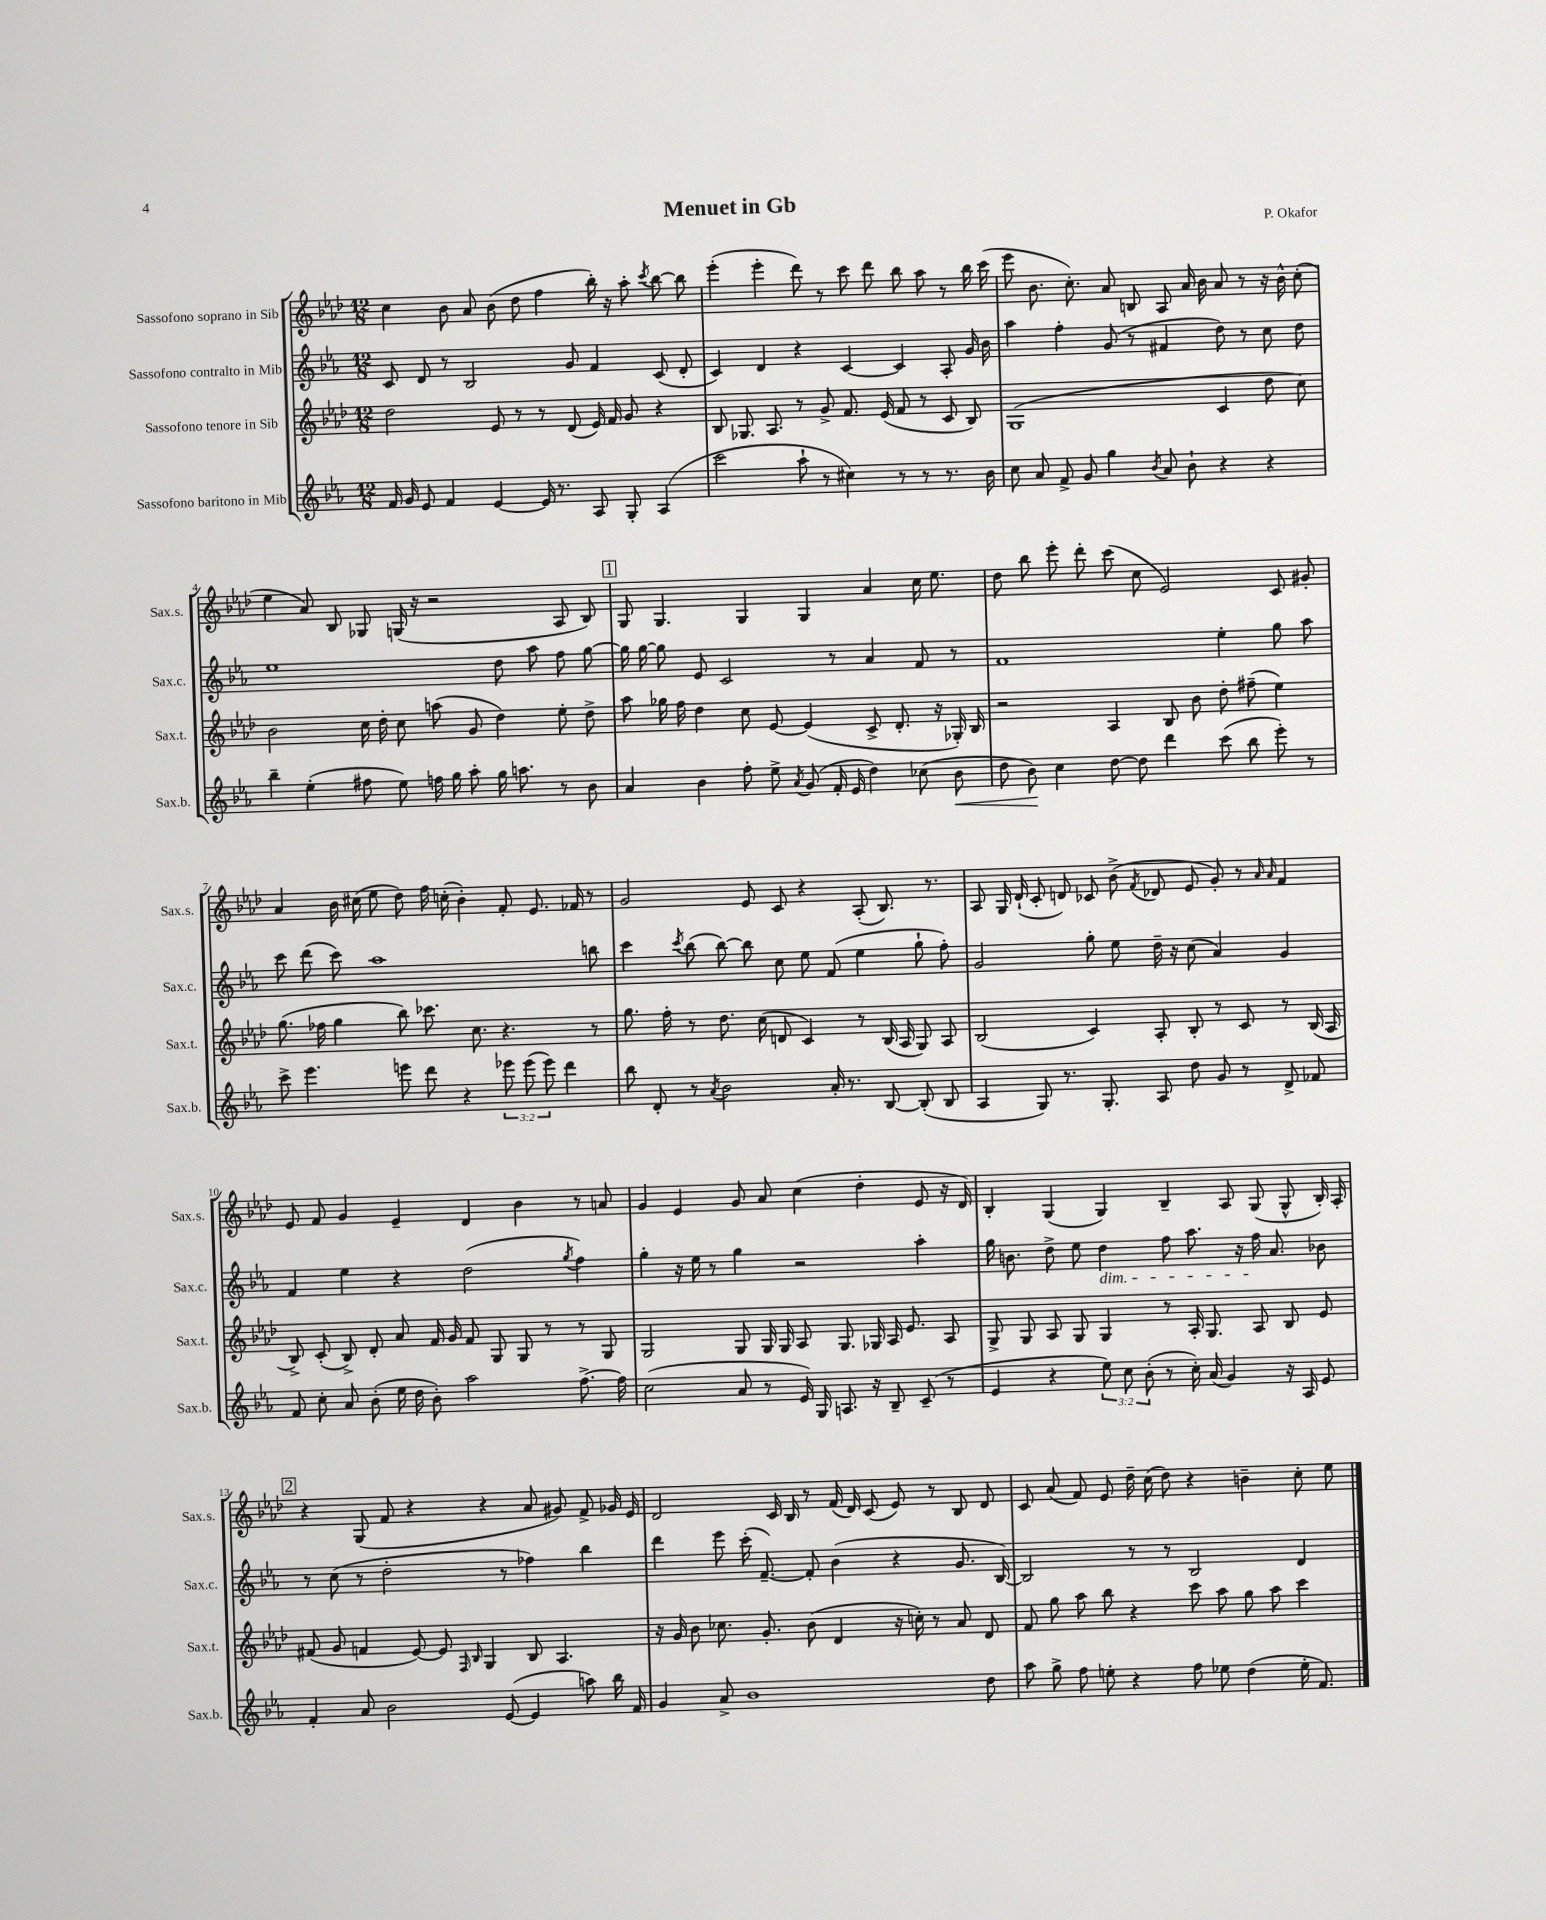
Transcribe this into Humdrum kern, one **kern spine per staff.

**kern	**kern	**kern	**kern
*staff4	*staff3	*staff2	*staff1
*clefG2	*clefG2	*clefG2	*clefG2
*k[b-e-a-]	*k[b-e-a-d-]	*k[b-e-a-]	*k[b-e-a-d-]
*M12/8	*M12/8	*M12/8	*M12/8
16f	2dd-	8c	4cc
16g	.	.	.
8e-	.	8d	.
4f	.	8r	8b-
.	.	2B-	8a-
[4e-	8e-	.	(8b-
.	8r	.	8dd-
16e-]	8r	.	4ff
8.r	.	.	.
.	(8d-	8g	.
8A-	16e-)	4f	16bb-')
.	16f	.	16r
8G'	8g	.	8aa-'
.	.	.	8qccc
(4A-	4r	(8c	[8bb-
.	.	8d'	8bb-]
=	=	=	=
2ccc	8B-	4c)	(4eee-'
.	8.G-	.	.
.	.	4d	4eee-'
.	8.A-	.	.
8aa-`	8r	4r	8ddd-)
8r	8g^	.	8r
4cc#)	8.f	[4c	8ccc
.	.	.	8ddd-
.	(16e-	.	.
8r	8f	4c]	8bb-
8r	8r	.	8aa-
8.r	8c	8A-'	8r
.	8B-)	16g	16bb-
16b-	.	16b-	(16ccc
=	=	=	=
8cc	(1G	4aa-	8eee-
8a-	.	.	8.b-
8f^	.	4ff'	.
.	.	.	8.cc')
8g	.	.	.
4gg	.	(8g	8a-
.	.	8r	8B
8qb-	.	.	.
8a-	.	4f#	8A-
8b-`	.	.	16a-
.	.	.	16b-
4r	4c	8dd)	8a-
.	.	8r	8r
4r	8dd-	8cc	16r
.	.	.	16b-^^
.	8cc)	8dd	(8cc'
=	=	=	=
4bb-~	2b-	1ee-	4ee-
(4ee-'	.	.	8a-)
.	.	.	8B-
8ff#	16cc	.	8G-
.	16dd-'	.	.
8ee-)	8cc	.	(16G
.	.	.	16r
16ff	(8aa	.	2r
16gg	.	.	.
8aa-'	8g	.	.
16gg	4dd-)	8dd	.
8.aa	.	.	.
.	.	8aa-	.
8r	8ee-'	8ff	8A-
8b-	8dd-^	[8gg	8B-)
=	=	=	=
4a-	8aa-	16gg]	8G
.	.	[16gg	.
.	16gg-	8gg]	4.G
.	16ff	.	.
4b-	4dd-	8e-	.
.	.	2c	.
8ff'	8cc	.	4G
8ee-^	[8e-	.	.
8qa-	.	.	.
(8g	(4e-]	.	4G
16f'	.	8r	.
16e-	.	.	.
4dd)	8c^	4a-	4a-
.	8.d-'	.	.
(8cc-	.	8f	16cc
.	16r	.	8.ee-
8b-	16G-')	8r	.
.	16B-	.	.
=	=	=	=
8dd	2r	1f	8dd-
8b-)	.	.	8bb-
4cc	.	.	8eee-'
.	.	.	8ddd-'
[8dd	4A-	.	(8ccc
8dd]	.	.	8cc
4ddd	8B-	.	2e-)
.	8b-	.	.
(8ccc	8dd-'	4ee-'	.
8bb-	(8ff#~	.	.
8eee-')	4ee-)	8gg	8c
8r	.	8aa-	8g#'
=	=	=	=
8ccc^	(8.gg	8ccc	4a-
4.eee-	.	(8ddd	.
.	16ff-	.	.
.	4gg	8ccc)	16b-
.	.	.	(16cc#
.	.	1aa-	8ee-
8eee	8bb-)	.	8dd-)
8ddd	8.ccc-	.	16ff
.	.	.	(16cc'
4r	.	.	4b-')
.	8.cc	.	.
12eee-	4.r	.	8f'
(12eee-	.	.	.
.	.	.	8.e-
12eee-)	.	.	.
4ddd	.	.	.
.	.	.	16f-
.	8r	8bb	8r
=	=	=	=
8bb-	8.gg	4ccc	2g
8d'	.	.	.
.	16ff'	.	.
.	.	8qccc	.
8r	8r	(8bb-	.
8qa-	.	.	.
2b-	8.dd-	[8bb-)	.
.	.	8bb-]	8e-
.	(16cc	.	.
.	8d	8cc	8c
.	4c)	8ee-	4r
16a-'	.	(8f	.
8.r	.	.	.
.	8r	4ee-	(8A-'
[8B-	(16B-	.	8.B-)
.	16A-	.	.
(8B-']	8G)	8gg`	.
.	.	.	8.r
8B-	8A-	8ff')	.
=	=	=	=
4A-	(2B-	2g	8A-
.	.	.	16G
.	.	.	(16d-`
8G)	.	.	8c'
8.r	.	.	8d)
.	4c)	8gg'	8c-
8.G'	.	.	.
.	.	8ee-	(8b-^
.	.	.	8qf
8A-	8A-'	16dd~	8d-
.	.	16r	.
8dd	8B-'	(8cc	8e-
8g	8r	4a-)	8g')
8r	8c	.	8r
.	.	.	16qqa-
.	.	.	16qqa-
8d^	8r	4g	4f
8f-	(16B-	.	.
.	16A-	.	.
=	=	=	=
8f	8B-^)	4f	8e-
8cc'	(8c'	.	8f
8a-	8B-^)	4ee-	4g
(8b-'	8d-'	.	.
16ee-	8a-	4r	4e-~
16dd	.	.	.
8b-')	16f	.	.
.	16g	.	.
2aa-	8f	(2dd	4d-
.	8G	.	.
.	8G	.	4b-
.	8r	.	.
.	.	8qgg	.
[8.ff^	8r	4ff)	8r
.	8G	.	8a
16ff]	.	.	.
=	=	=	=
(2cc	2G	4gg'	4g
.	.	16r	4e-
.	.	16ee-	.
.	.	8r	.
8a-	8G	4gg	8g
8r	16G	.	8a-
.	16G	.	.
16e-)	8A-	2r	(4cc
16G	.	.	.
8.A	8.G	.	.
.	.	.	4dd-'
16r	16G-	.	.
8B-~	16A-	.	.
.	8.e-	.	.
(8c~	.	4aa-'	8e-
8r	8A-	.	16r
.	.	.	16d-)
=	=	=	=
4e-	8G^	16gg	4B-'
.	.	8.b	.
.	8G	.	.
4r	8A-	8dd^	(4G
.	8G	8ee-	.
12ee-)	4G	4dd	4G)
12cc	.	.	.
(12b-'	.	.	.
8r	8r	8ff	4B-~
16cc')	16A-'	8.aa-	.
(16a-	8.G	.	.
4g)	.	.	8A-
.	.	16r	.
.	8A-	16ff	(8G
.	.	8.a-	.
16r	8B-	.	8G^^
16A-	.	.	.
8e-	8e-	8b-	16B-')
.	.	.	16A-'
=	=	=	=
4f'	(8f#	8r	4r
.	8g	(8cc	.
8a-	4f	8r	(8G
2b-	.	2dd'	8f
.	[8e-)	.	4r
.	8e-]	.	.
.	16qqF	.	.
.	16qqB-	.	.
.	4G	.	4r
([8e-	.	8r	.
4e-]	8B-	4ff-)	8a-
.	4.A-	.	8g#)
8aa)	.	4bb-	8f^
16bb-	.	.	16g-
16f	.	.	16e-
=	=	=	=
4g	16r	4ddd	2d-
.	16g	.	.
.	8b-	.	.
8a-^	8.cc-	8eee-	.
1b-	.	(16ccc'	.
.	8.g'	[8.f~)	.
.	.	.	16c
.	.	.	16B-
.	(8b-	8f']	8r
.	4d-	(4b-	(16f
.	.	.	16d-)
.	.	.	(8c
.	16r	4r	8e-)
.	16cc')	.	.
.	8r	.	8r
.	8a-	8.g	8B-
8dd	8d-	.	8d-
.	.	[16B-)	.
=	=	=	=
8aa-	8f	2B-]	8c
8gg^	8gg	.	(8a-
8ff	8aa-	.	8f)
8ee'	8bb-	.	8e-
4r	4r	8r	16dd-~
.	.	.	(16cc
.	.	8r	8dd-)
8ff	8ccc	2B-	4r
8ee-	8aa-	.	.
(4dd	8gg	.	4b~
.	8aa-	.	.
16ee-'	4ccc	4d	8cc'
8.f)	.	.	.
.	.	.	8ee-
==	==	==	==
*-	*-	*-	*-
